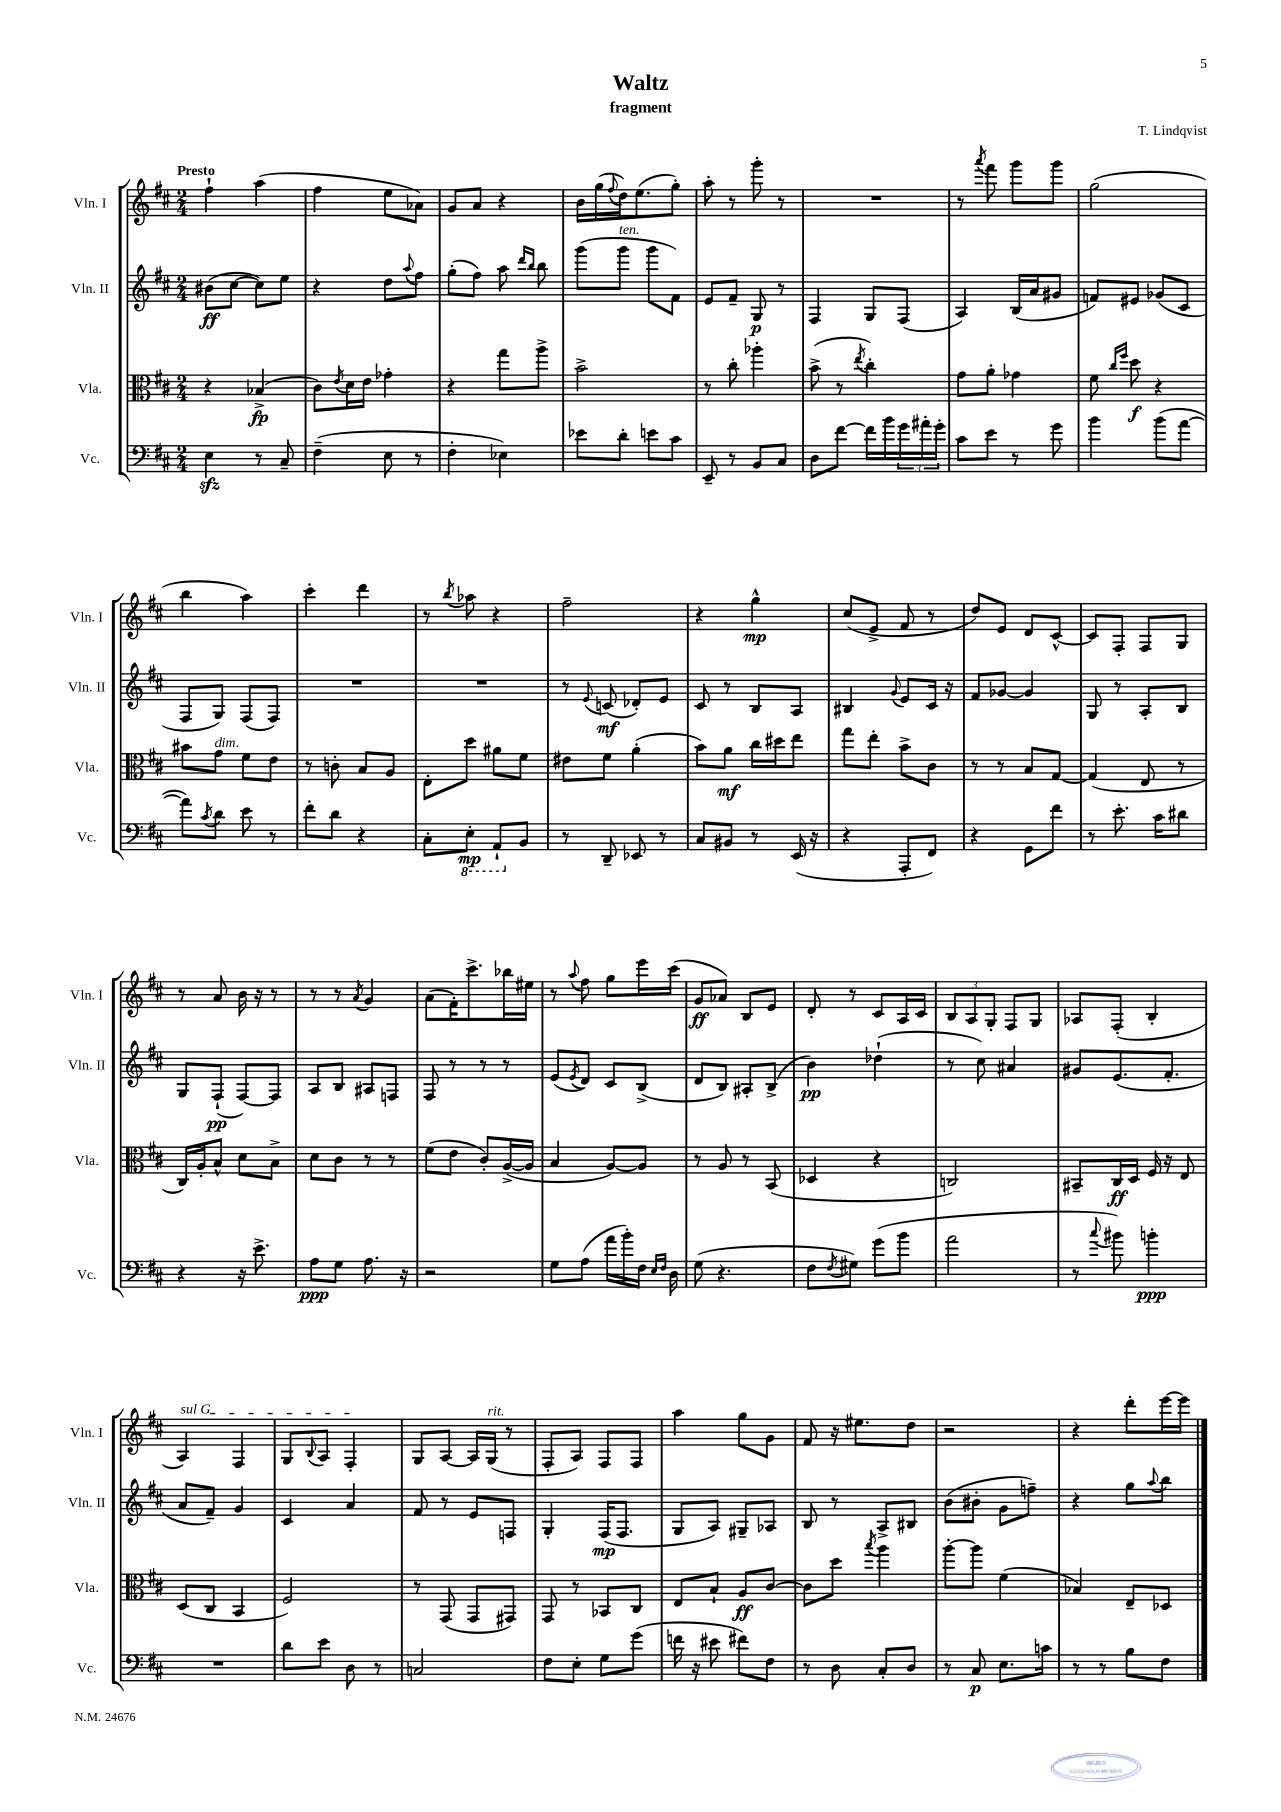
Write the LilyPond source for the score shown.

\header { title = "Waltz" composer = "T. Lindqvist" subtitle = "fragment" }
<<
\new StaffGroup <<
\new Staff = "s0" \with { instrumentName = "Vln. I" shortInstrumentName = "Vln. I" } {
    \clef treble \key d \major \numericTimeSignature \time 2/4 \tempo "Presto"
    fis''4-! a''4( |
    fis''4 e''8 aes'8) |
    g'8 a'8 r4 |
    b'16 g''16( \appoggiatura { fis''8 } d''16) e''8.( g''8-.) |
    a''8-. r8 g'''8-. r8 |
    R2 |
    r8 \acciaccatura { a'''8 } fis'''8 g'''8 g'''8 |
    g''2( |
    b''4 a''4) |
    cis'''4-. d'''4 |
    r8 \acciaccatura { b''8 } aes''8 r4 |
    fis''2-- |
    r4 g''4-^\mp |
    cis''8( e'8-> fis'8 r8 |
    d''8) e'8 d'8 cis'8~-^ |
    cis'8 fis8-. fis8 g8 |
    r8 a'8 b'16 r16 r8 |
    r8 r8 \acciaccatura { a'8 } g'4 |
    a'8( fis'16-.) cis'''8.-> bes''16 eis''16 |
    r8 \appoggiatura { a''8 } fis''8 g''8 e'''16 cis'''16( |
    g'8\ff aes'8) b8 e'8 |
    d'8-. r8 cis'8 a16 cis'16 |
    \tuplet 3/2 { b8 a8 g8-. } fis8 g8 |
    aes8 fis8-.( b4-. |
    \once \override TextSpanner.bound-details.left.text = \markup { \italic "sul G" } a4\startTextSpan) fis4 |
    g8 \appoggiatura { b8 } a8 fis4-.\stopTextSpan |
    g8 a8~ a16 g16^\markup { \italic "rit." }( r8 |
    fis8-. a8) fis8 fis8 |
    a''4 g''8 g'8 |
    fis'8 r16 eis''8. d''8 |
    r2 |
    r4 d'''8-. e'''16~ e'''16 \bar "|." |
}
\new Staff = "s1" \with { instrumentName = "Vln. II" shortInstrumentName = "Vln. II" } {
    \clef treble \key d \major \numericTimeSignature \time 2/4
    bis'8\ff( cis''8~ cis''8) e''8 |
    r4 d''8 \appoggiatura { a''8 } fis''8 |
    g''8-.( fis''8) a''8 \grace { d'''16 b''16 } b''8 |
    g'''8( g'''8^\markup { \italic "ten." } g'''8 fis'8) |
    e'8 fis'8-- g8\p r8 |
    fis4 g8 fis8( |
    a4) b16( a'16 gis'8 |
    f'8) eis'8 ges'8( cis'8 |
    fis8 g8) fis8( fis8) |
    R2 |
    R2 |
    r8 \appoggiatura { e'8 } c'8\mf( des'8-.) e'8 |
    cis'8 r8 b8 a8 |
    bis4 \appoggiatura { g'8 } e'8 cis'16 r16 |
    fis'8 ges'8~ ges'4 |
    g8 r8 a8-. b8 |
    g8 fis8-!\pp( fis8~) fis8 |
    a8 b8 ais8 f8 |
    fis8 r8 r8 r8 |
    e'8( \acciaccatura { e'8 } d'8) cis'8 b8->( |
    d'8 b8) ais8-. b8->( |
    b'4\pp) des''4-!( |
    r8 cis''8) ais'4 |
    gis'8 e'8.( fis'8.-. |
    a'8 fis'8--) g'4 |
    cis'4 a'4 |
    fis'8 r8 e'8 f8 |
    g4-. fis16\mp( fis8. |
    g8 a8) gis8-- aes8 |
    b8 r8 a8-> bis8 |
    b'8( bis'8-. g'8 f''8--) |
    r4 g''8 \appoggiatura { a''8 } b''8 \bar "|." |
}
\new Staff = "s2" \with { instrumentName = "Vla." shortInstrumentName = "Vla." } {
    \clef alto \key d \major \numericTimeSignature \time 2/4
    r4 bes4->\fp( |
    cis'8) \acciaccatura { e'8 } d'16 e'16 ges'4-. |
    r4 g''8 a''8-> |
    b'2-> |
    r8 cis''8-. aes''4-. |
    b'8->( r8 \acciaccatura { e''8 } cis''4-.) |
    g'8 a'8-. ges'4 |
    fis'8 \grace { cis''16 fis''16 } d''8\f r4 |
    bis'8 g'8^\markup { \italic "dim." } fis'8 e'8 |
    r8 c'8-. b8 a8 |
    e8-. d''8 ais'8 fis'8 |
    eis'8 fis'8 a'4-.( |
    b'8) a'8\mf cis''16 dis''16 e''8 |
    g''8 e''8-. b'8-> cis'8 |
    r8 r8 b8 g8~ |
    g4( e8 r8 |
    cis16) a16-. b8-^ d'8 b8-> |
    d'8 cis'8 r8 r8 |
    fis'8( e'8 cis'8-.) a16~->( a16 |
    b4 a8~) a8 |
    r8 a8 r8 b,8( |
    des4 r4 |
    c2) |
    bis,8-- cis16\ff d16 fis16 r16 e8 |
    d8( cis8 b,4 |
    fis2) |
    r8 g,8( g,8 gis,8) |
    g,8 r8 bes,8 cis8 |
    e8 b8-! a8\ff cis'8~ |
    cis'8 d''8 \acciaccatura { b''8 } a''4 |
    a''8~-. a''8 fis'4( |
    bes4) e8-- des8 \bar "|." |
}
\new Staff = "s3" \with { instrumentName = "Vc." shortInstrumentName = "Vc." } {
    \clef bass \key d \major \numericTimeSignature \time 2/4
    e4\sfz r8 cis8-- |
    fis4--( e8 r8 |
    fis4-. ees4) |
    ees'8 d'8-. e'8 cis'8 |
    e,8-- r8 b,8 cis8 |
    d8 fis'8~ fis'16 b'16 \tuplet 3/2 { g'16 ais'16-. g'16-. } |
    cis'8 e'8 r8 g'8 |
    b'4 b'8( a'8~ |
    a'8) \acciaccatura { cis'8 } d'8 e'8 r8 |
    fis'8-. d'8 r4 |
    cis8-. \ottava #-1 e,8-.\mp a,,8-! \ottava #0 b,8 |
    r8 d,8-- ees,8 r8 |
    cis8 bis,8 r8 e,16( r16 |
    r4 a,,8-. fis,8) |
    r4 g,8 fis'8 |
    r8 e'8.-. cis'16 dis'8 |
    r4 r16 e'8.-> |
    a8\ppp g8 a8. r16 |
    r2 |
    g8 a8( a'16 b'16-.) fis16 \grace { e16 fis16 } d16 |
    g8( r4. |
    fis8 \acciaccatura { fis8 } gis8) g'8( b'8 |
    a'2 |
    r8 \appoggiatura { cis''8 } bis'8) b'4-.\ppp |
    R2 |
    d'8 e'8 d8 r8 |
    c2 |
    fis8 e8-. g8 g'8( |
    f'16 r16 eis'8 fis'8) fis8 |
    r8 d8 cis8-. d8 |
    r8 cis8\p e8. c'16 |
    r8 r8 b8 fis8 \bar "|." |
}
>>
>>
\layout { \context { \Score \remove "Bar_number_engraver" } }
